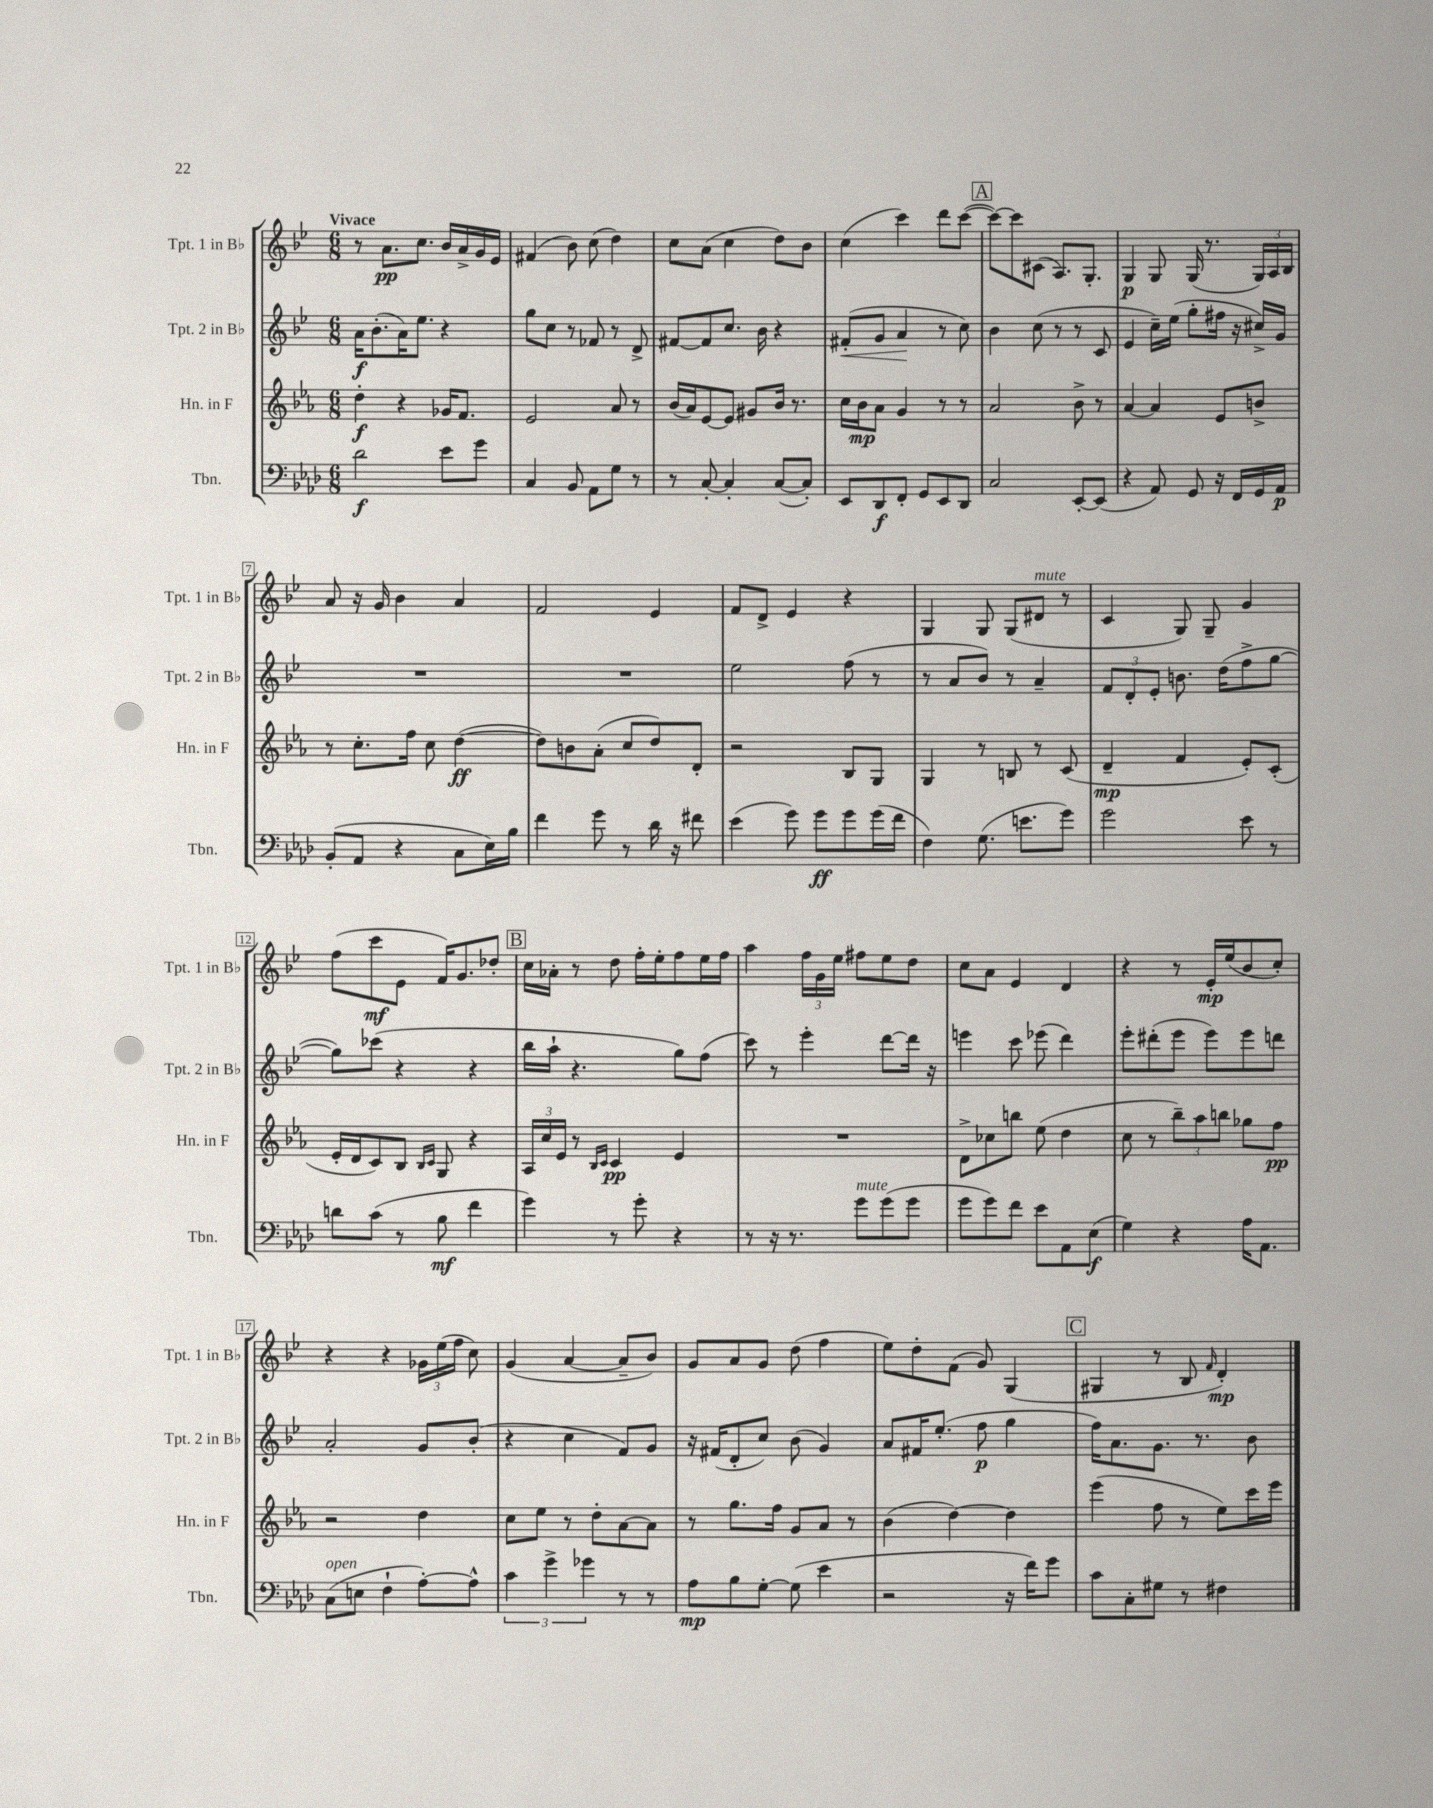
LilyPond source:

<<
\new StaffGroup <<
\new Staff = "s0" \with { instrumentName = "Tpt. 1 in Bb" shortInstrumentName = "Tpt. 1 in Bb" } {
    \clef treble \key bes \major \numericTimeSignature \time 6/8 \tempo "Vivace"
    \autoBeamOff r8 a'8.[\pp c''8.] bes'16[ a'16-> g'16 ees'16] |
    fis'4( bes'8) c''8( d''4) |
    c''8[ a'8]( c''4 d''8[) bes'8] |
    c''4( c'''4) d'''8[ c'''8]~( |
    \mark \markup { \box "A" } c'''8[~) c'''8 cis'8]( a8.[) g8.]-. |
    g4\p g8 g16( r8. \tuplet 3/2 { g16[) a16 bes16] } |
    a'8 r16 g'16 bes'4 a'4 |
    f'2 ees'4 |
    f'8[ d'8]-> ees'4 r4 |
    g4 g8 g8[( dis'8]^\markup { \italic "mute" } r8 |
    c'4 g8) g8-- g'4 |
    f''8[( c'''8\mf ees'8] f'16[) g'8. des''8]-. |
    \mark \markup { \box "B" } c''16[ aes'16]-. r8 d''8 f''16[-. ees''16-. f''8 ees''16 f''16] |
    a''4 \tuplet 3/2 { f''16[ g'16 ees''16] } fis''8[ ees''8 d''8] |
    c''8[ a'8] ees'4 d'4 |
    r4 r8 ees'16[-.\mp ees''16( bes'8 c''8]-.) |
    r4 r4 \tuplet 3/2 { ges'16[ ees''16( f''16] } c''8) |
    g'4( a'4~ a'8[-- bes'8]) |
    g'8[ a'8 g'8] d''8( f''4 |
    ees''8[) d''8-. f'8]( g'8) g4( |
    \mark \markup { \box "C" } gis4 r8 bes8 \grace { f'16 } d'4-.\mp) \bar "|." |
}
\new Staff = "s1" \with { instrumentName = "Tpt. 2 in Bb" shortInstrumentName = "Tpt. 2 in Bb" } {
    \clef treble \key bes \major \numericTimeSignature \time 6/8
    \autoBeamOff a'16[\f bes'8.-.( a'16) ees''8.] r4 |
    g''8[ c''8] r8 fes'8 r8 d'8-> |
    fis'8[~ fis'8 c''8.] bes'16 r4 |
    fis'8[-.\<( g'8] a'4\! r8 c''8) |
    \mark \markup { \box "A" } bes'4 c''8( r8 r8 c'8 |
    ees'4 c''16[--) ees''16]( g''8[-. fis''16] r16 cis''16[->) g'16] |
    R2. |
    R2. |
    ees''2 f''8( r8 |
    r8 a'8[ bes'8]) r8 a'4-- |
    \tuplet 3/2 { f'8[ d'8-. ees'8]-. } b'8. d''16[( f''8-> g''8]~ |
    g''8[) ces'''8]( r4 r4 |
    \mark \markup { \box "B" } bes''16[ a''16]-! r4. g''8[) f''8]( |
    c'''8) r8 ees'''4-. d'''8[~ d'''16] r16 |
    e'''4 c'''8 ees'''8( d'''4) |
    ees'''8[-. dis'''8-.( ees'''8] ees'''8[) ees'''8 d'''8] |
    a'2-. g'8[ bes'8]-.( |
    r4 c''4 f'8[) g'8] |
    r16 fis'16[( d'8-. c''8]) bes'8( g'4) |
    a'8[ fis'16 ees''8.]-.( f''8\p g''4 |
    \mark \markup { \box "C" } f''16[) a'8. g'8.] r8. bes'8 \bar "|." |
}
\new Staff = "s2" \with { instrumentName = "Hn. in F" shortInstrumentName = "Hn. in F" } {
    \clef treble \key ees \major \numericTimeSignature \time 6/8
    \autoBeamOff d''4-.\f r4 ges'16[ f'8.] |
    ees'2 aes'8 r8 |
    bes'16[( aes'16) ees'8~ ees'8] gis'8[ bes'16] r8. |
    c''16[ bes'16\mp aes'8] g'4 r8 r8 |
    \mark \markup { \box "A" } aes'2 bes'8-> r8 |
    aes'4~ aes'4 ees'8[ b'8]-> |
    r8 c''8.[-. f''16] c''8 d''4~\ff( |
    d''8[) b'8 aes'8]-.( c''8[ d''8) d'8]-. |
    r2 bes8[ g8] |
    g4 r8 b8 r8 c'8( |
    d'4--\mp f'4 ees'8[-.) c'8]-.( |
    ees'16[-. d'16 c'8) bes8] \grace { bes16[ c'16] } g8 r4 |
    \mark \markup { \box "B" } \tuplet 3/2 { aes16[ c''16 ees'16] } r8 \grace { bes16[ c'16] } c'4\pp ees'4 |
    R2. |
    d'8[-> ces''8 b''8] ees''8( d''4 |
    c''8 r8 \tuplet 3/2 { bes''8[--) aes''8 b''8] } ges''8[ f''8]\pp |
    r2 d''4 |
    c''8[ ees''8] r8 d''8[-. aes'8~ aes'8] |
    r8 g''8.[ f''16] g'8[ aes'8] r8 |
    bes'4( d''4~) d''4 |
    \mark \markup { \box "C" } ees'''4( f''8 r8 ees''8[) c'''16 ees'''16] \bar "|." |
}
\new Staff = "s3" \with { instrumentName = "Tbn." shortInstrumentName = "Tbn." } {
    \clef bass \key aes \major \numericTimeSignature \time 6/8
    \autoBeamOff des'2\f ees'8[ g'8] |
    c4 bes,8 aes,8[ g8] r8 |
    r8 c8~-. c4-. c8[~( c8]-.) |
    ees,8[ des,8\f f,8]-. g,8[ ees,8 des,8] |
    \mark \markup { \box "A" } c2 ees,8[~-. ees,8]( |
    r4 aes,8) g,8 r16 f,16[ g,16 aes,16]\p |
    bes,8[-.( aes,8] r4 c8[ ees16) bes16] |
    f'4 g'8 r8 des'16 r16 fis'8 |
    ees'4( g'8) g'8[\ff g'8 g'16( f'16] |
    f4) g8.( e'8.[ g'8]) |
    g'2 ees'8 r8 |
    d'8[ c'8]( r8 bes8\mf f'4 |
    \mark \markup { \box "B" } g'4) r8 g'8-. r4 |
    r8 r16 r8. g'8[^\markup { \italic "mute" } g'8( g'8] |
    g'8[ g'8) f'8] ees'8[ aes,8 ees8]\f( |
    g4) r4 aes16[ aes,8.] |
    c8[^\markup { \italic "open" }( e8] f4-! aes8[~-.) aes8]-^ |
    \tuplet 3/2 { c'4 g'4-> ges'4 } r8 r8 |
    aes8[\mp bes8 g8]~-. g8( ees'4 |
    r2 r16 f'16[) g'8] |
    \mark \markup { \box "C" } c'8[ c8-. gis8] r8 fis4 \bar "|." |
}
>>
>>
\layout { \context { \Score \override BarNumber.stencil = #(make-stencil-boxer 0.1 0.3 ly:text-interface::print) } }
